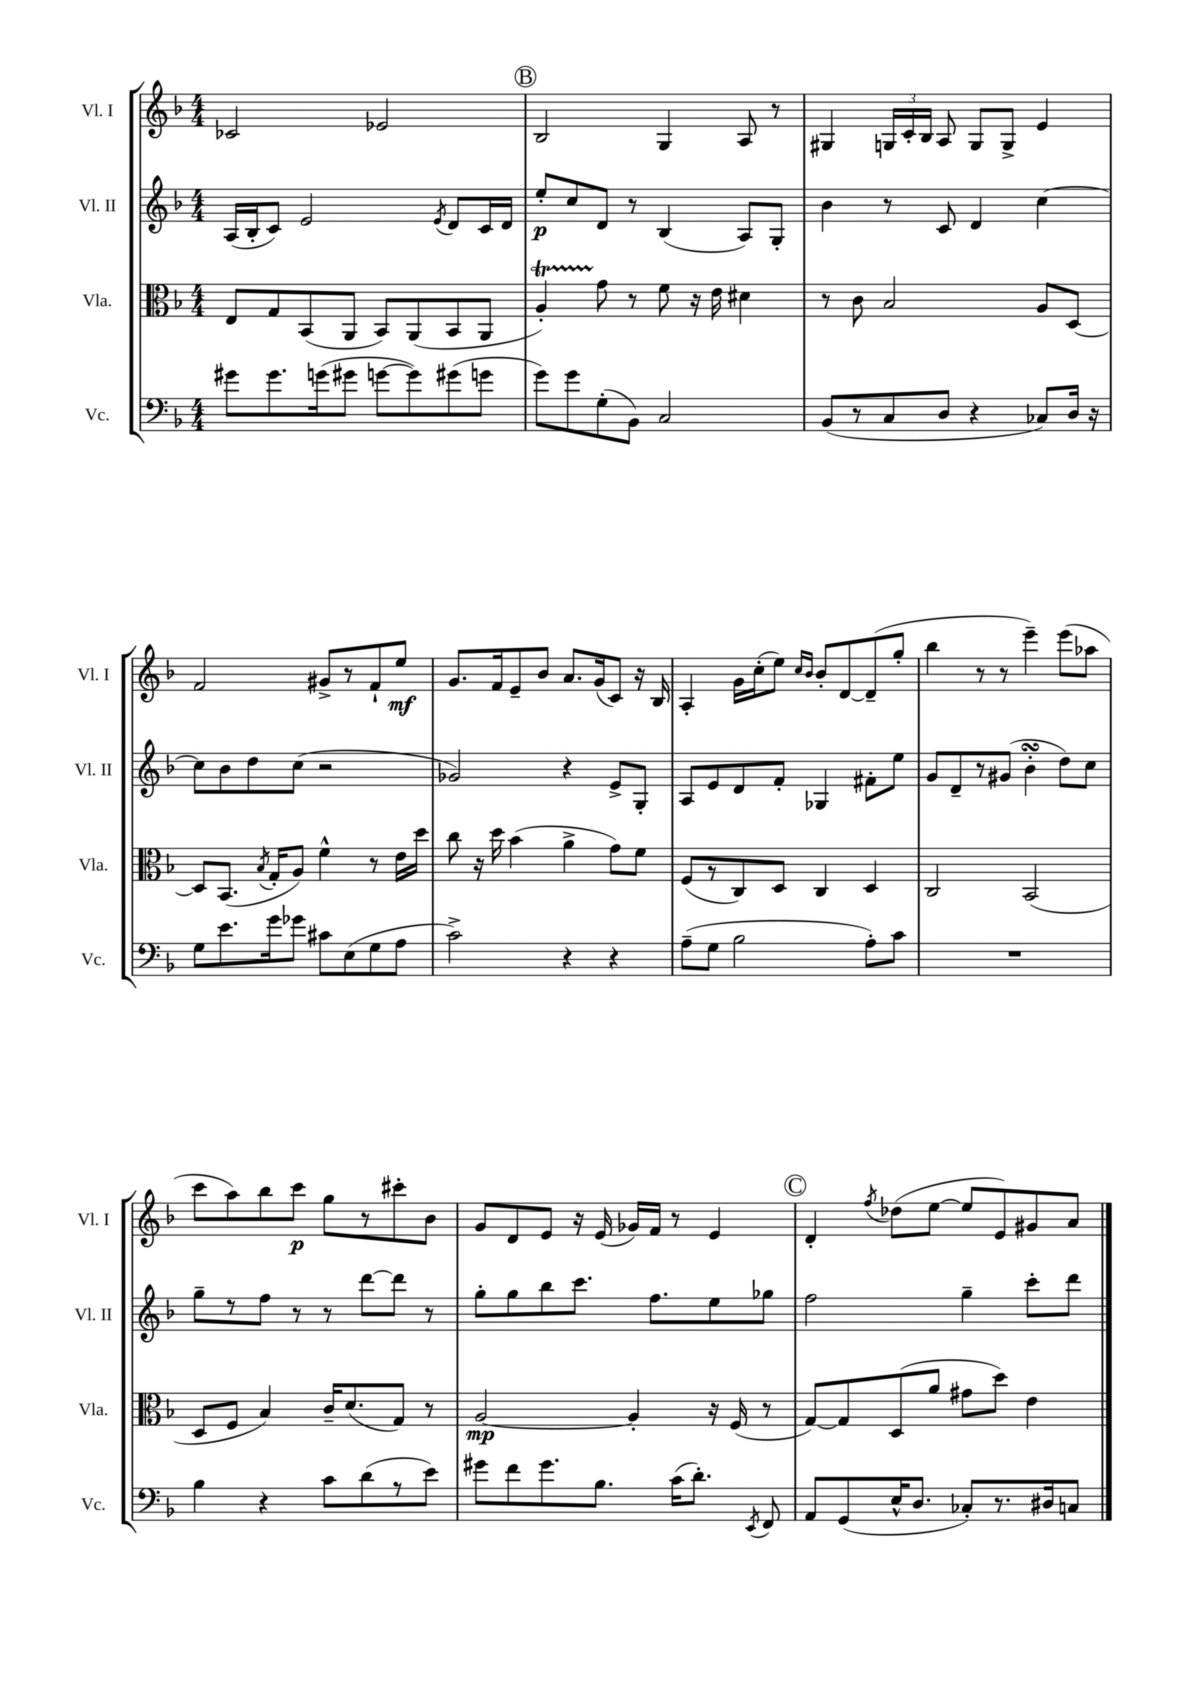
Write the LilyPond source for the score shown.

<<
\new StaffGroup <<
\new Staff = "s0" \with { instrumentName = "Vl. I" shortInstrumentName = "Vl. I" } {
    \clef treble \key f \major \numericTimeSignature \time 4/4
    \autoBeamOff ces'2 ees'2 |
    \mark \markup { \circle "B" } bes2 g4 a8 r8 |
    gis4 \tuplet 3/2 { g16[ c'16-. bes16] } a8 g8[ g8]-> e'4 |
    f'2 gis'8[-> r8 f'8-! e''8]\mf |
    g'8.[ f'16 e'8-- bes'8] a'8.[ g'16( c'8]) r16 bes16 |
    a4-. g'16[ c''16-.( e''8]) \grace { c''16[ bes'16] } bes'8[-. d'8~ d'8--( g''8]-. |
    bes''4 r8 r8 e'''4--) e'''8[( aes''8] |
    c'''8[ a''8) bes''8 c'''8]\p g''8[ r8 cis'''8-. bes'8] |
    g'8[ d'8 e'8] r16 e'16( ges'16[) f'16] r8 e'4 |
    \mark \markup { \circle "C" } d'4-. \acciaccatura { f''8 } des''8[( e''8]~ e''8[ e'8) gis'8 a'8] \bar "|." |
}
\new Staff = "s1" \with { instrumentName = "Vl. II" shortInstrumentName = "Vl. II" } {
    \clef treble \key f \major \numericTimeSignature \time 4/4
    \autoBeamOff a16[( bes16-. c'8]) e'2 \acciaccatura { e'8 } d'8[ c'16 d'16] |
    \mark \markup { \circle "B" } e''8[-.\p c''8 d'8] r8 bes4( a8[) g8]-. |
    bes'4 r8 c'8 d'4 c''4~ |
    c''8[ bes'8 d''8 c''8]( r2 |
    ges'2) r4 e'8[-> g8]-. |
    a8[ e'8 d'8 f'8]-. ges4 fis'8[-. e''8] |
    g'8[ d'8-- r8 gis'8]( bes'4-.\turn d''8[) c''8] |
    g''8[-- r8 f''8] r8 r8 d'''8[~ d'''8] r8 |
    g''8[-. g''8 bes''8 c'''8.] f''8.[ e''8 ges''8] |
    \mark \markup { \circle "C" } f''2 g''4-- c'''8[-. d'''8] \bar "|." |
}
\new Staff = "s2" \with { instrumentName = "Vla." shortInstrumentName = "Vla." } {
    \clef alto \key f \major \numericTimeSignature \time 4/4
    \autoBeamOff e8[ g8 bes,8( a,8] bes,8[) a,8( bes,8 a,8] |
    \mark \markup { \circle "B" } a4-.\startTrillSpan) g'8\stopTrillSpan r8 f'8 r16 e'16 dis'4 |
    r8 c'8 bes2 a8[ d8]~ |
    d8[ bes,8.]( \acciaccatura { bes8 } g16[-. a8]) f'4-^ r8 e'16[ d''16] |
    c''8 r16 d''16 bes'4( a'4-> g'8[) f'8] |
    f8[( r8 c8) d8] c4 d4 |
    c2 bes,2( |
    d8[ f8] bes4) c'16[-- d'8.( g8]) r8 |
    a2~\mp a4-. r16 f16( r8 |
    \mark \markup { \circle "C" } g8[~) g8 d8( a'8] gis'8[ d''8]) e'4 \bar "|." |
}
\new Staff = "s3" \with { instrumentName = "Vc." shortInstrumentName = "Vc." } {
    \clef bass \key f \major \numericTimeSignature \time 4/4
    \autoBeamOff gis'8[ gis'8. g'16( gis'8] g'8[~ g'8) gis'8( g'8] |
    \mark \markup { \circle "B" } g'8[) g'8 g8-.( bes,8]) c2 |
    bes,8[( r8 c8 d8] r4 ces8[) d16] r16 |
    g8[ e'8. g'16 ges'8] cis'8[ e8( g8 a8] |
    c'2->) r4 r4 |
    a8[--( g8] bes2 a8[-.) c'8] |
    R1 |
    bes4 r4 c'8[ d'8( r8 e'8]) |
    gis'8[ f'8 gis'8. bes8.] c'16[( d'8.]-.) \acciaccatura { e,8 } f,8 |
    \mark \markup { \circle "C" } a,8[ g,8( e16-^ d8.] ces8[-.) r8. dis16 c8] \bar "|." |
}
>>
>>
\layout { \context { \Score \remove "Bar_number_engraver" } }
